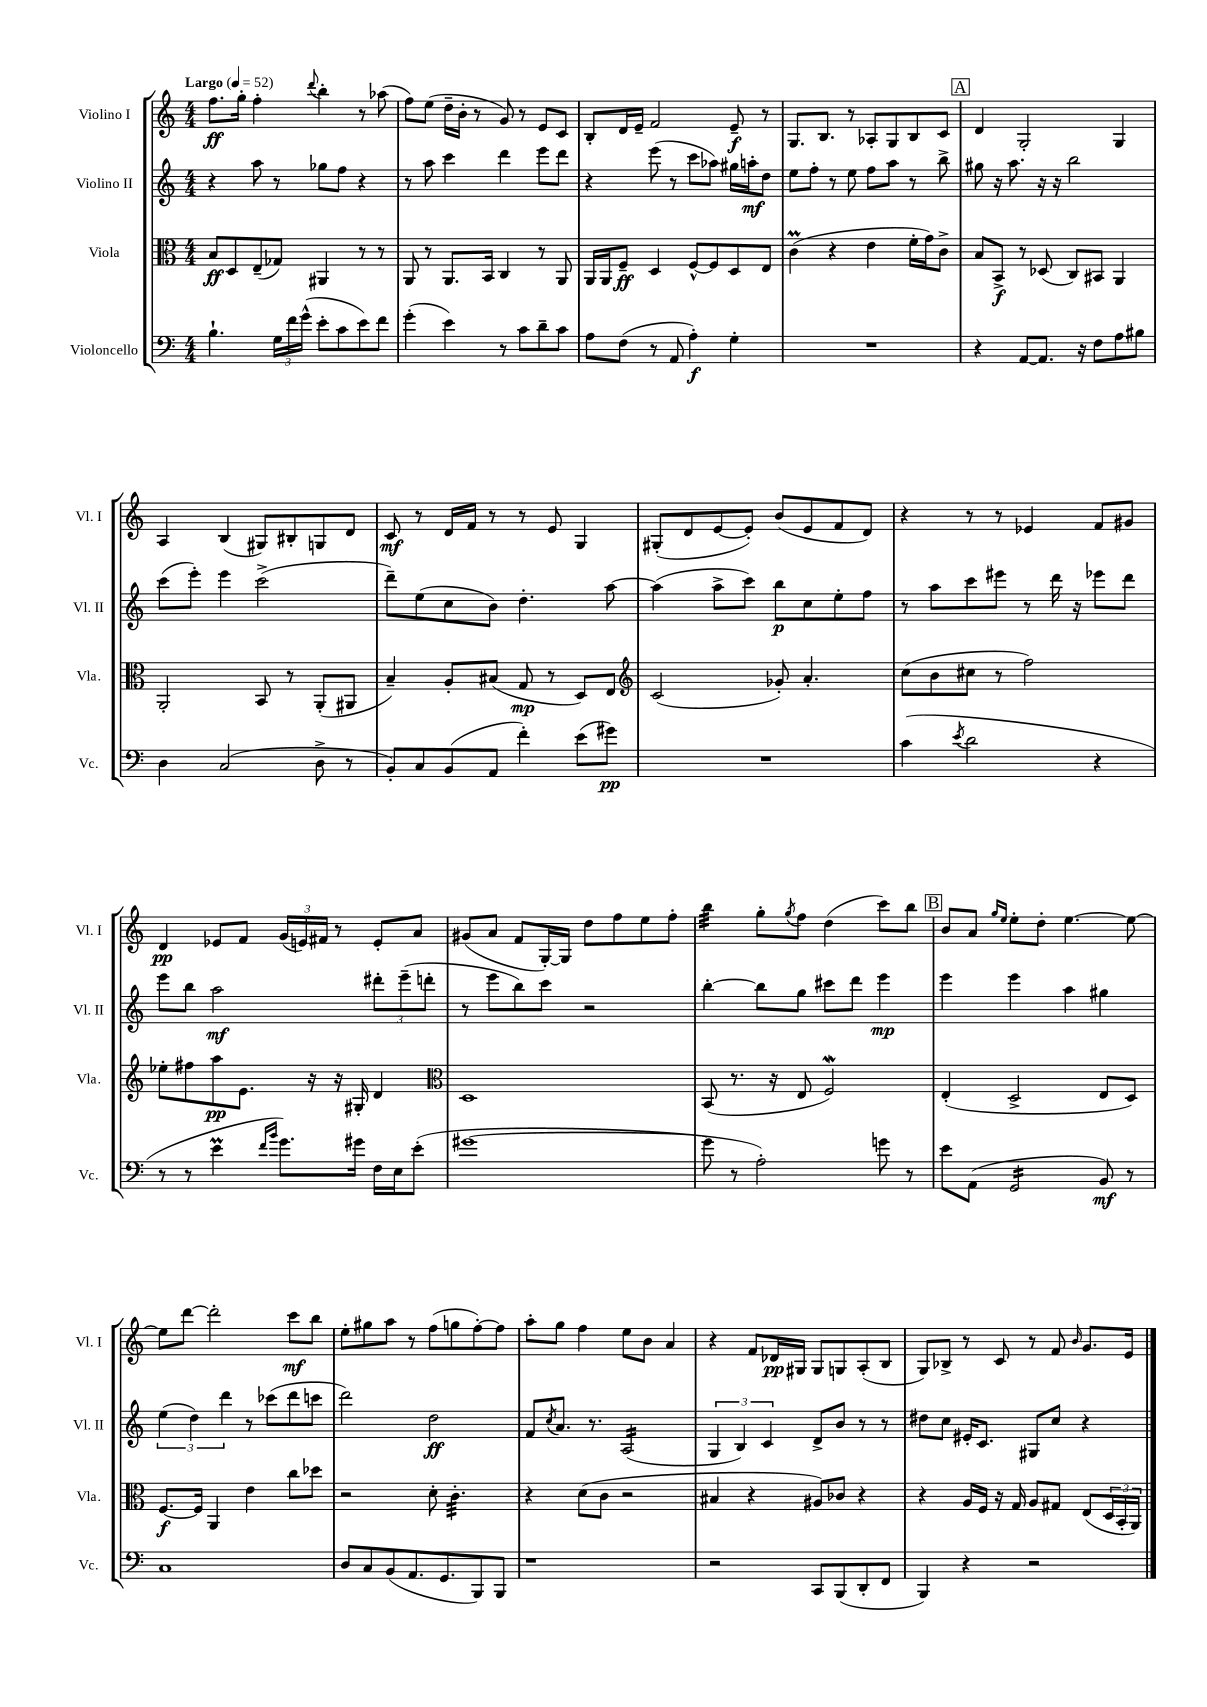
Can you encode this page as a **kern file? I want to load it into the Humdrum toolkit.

**kern	**kern	**kern	**kern
*staff4	*staff3	*staff2	*staff1
*clefF4	*clefC3	*clefG2	*clefG2
*k[]	*k[]	*k[]	*k[]
*M4/4	*M4/4	*M4/4	*M4/4
*MM52	*MM52	*MM52	*MM52
4.B`	8B	4r	8.ff
.	8D	.	.
.	.	.	16gg'
.	(8E~	8aa	4ff'
24G	8G-)	8r	.
24f	.	.	.
(24g^^	.	.	.
.	.	.	8qqddd
8e'	4AA#	8gg-	4bb'
8c	.	8ff	.
8e)	8r	4r	8r
8f	8r	.	(8aa-
=	=	=	=
(4g'	8AA	8r	8ff)
.	8r	8aa	(8ee
4e)	8.AA	4ccc	16dd~
.	.	.	16b'
.	.	.	8r
.	16BB	.	.
8r	4C	4ddd	8g)
8c	.	.	8r
8d~	8r	8eee	8e
8c	8AA	8ddd	8c
=	=	=	=
8A	16AA	4r	8B'
.	16AA	.	.
(8F	8F~	.	16d
.	.	.	16e~
8r	4D	(8eee	2f
8AA	.	8r	.
4A')	[8F^^	8ccc	.
.	8F]	8aa-)	.
4G'	8D	16gg#	8e~
.	.	16aa'	.
.	8E	8dd	8r
=	=	=	=
1r	(4c	8ee	8.G
.	.	8ff'	.
.	.	.	8.B
.	4r	8r	.
.	.	8ee	8r
.	4e	8ff	8A-'
.	.	8aa	8G
.	16f'	8r	8B
.	16g)	.	.
.	8c^	8bb^	8c
=	=	=	=
4r	8B	8gg#	4d
.	8BB^	16r	.
.	.	8.aa	.
[8AA	8r	.	2G'
8.AA]	(8D-	16r	.
.	.	16r	.
.	8C)	2bb	.
16r	.	.	.
8F	8BB#	.	.
8A	4AA	.	4G
8B#	.	.	.
=	=	=	=
4D	2AA'	(8ccc	4A
.	.	8eee')	.
(2C	.	4eee	(4B
.	8BB	(2ccc^	8G#)
.	8r	.	8B#'
8D^	(8AA'	.	8G
8r	8AA#	.	8d
=	=	=	=
8BB')	4B~)	8ddd~)	8c
8C	.	(8ee	8r
(8BB	8A'	8cc	16d
.	.	.	16f
8AA	(8B#	8b)	8r
4f')	8G	4.dd'	8r
.	8r	.	8e
(8e	8D)	.	4G
8g#)	8E	[8aa	.
=	=	=	=
*	*clefG2	*	*
1r	(2c	(4aa]	(8G#'
.	.	.	8d
.	.	8aa^	[8e
.	.	8ccc)	8e'])
.	8g-')	8bb	(8b
.	4.a'	8cc	8e
.	.	8ee'	8f
.	.	8ff	8d)
=	=	=	=
(4c	(8cc	8r	4r
.	8b	8aa	.
8qe	.	.	.
2d	8cc#	8ccc	8r
.	8r	8eee#	8r
.	2ff)	8r	4e-
.	.	16ddd	.
.	.	16r	.
4r	.	8eee-	8f
.	.	8ddd	8g#
=	=	=	=
8r	8ee-'	8eee	4d
8r	8ff#	8bb	.
4e	8aa	2aa	8e-
.	8.e	.	8f
16qqf	.	.	.
16qqb	.	.	.
8.g)	.	.	(24g
.	.	.	24e)
.	16r	.	.
.	.	.	24f#
.	16r	.	8r
16g#	16G#'	.	.
16F	4d	12ddd#'	8e'
16E	.	.	.
.	.	(12eee~	.
(8e'	.	.	8a
.	.	12ddd'	.
=	=	=	=
*	*clefC3	*	*
[1g#	1D	8r	(8g#
.	.	8eee	8a
.	.	8bb)	8f
.	.	8ccc	[16G')
.	.	.	16G]
.	.	2r	8dd
.	.	.	8ff
.	.	.	8ee
.	.	.	8ff'
=	=	=	=
8g#]	(8BB	[4bb'	4bb
8r	8.r	.	.
2A')	.	8bb]	8gg'
.	16r	.	.
.	.	.	8qgg
.	8E	8gg	8ff
.	2F)	8ccc#	(4dd
.	.	8ddd	.
8g	.	4eee	8ccc)
8r	.	.	8bb
=	=	=	=
8e	(4E'	4eee	8b
(8AA	.	.	8a
.	.	.	16qqgg
.	.	.	16qqee
2GG	2D^	4eee	8ee'
.	.	.	8dd'
.	.	4aa	[4.ee
8BB)	8E	4gg#	.
8r	8D)	.	8ee_
=	=	=	=
1C	[8.F	(6ee	8ee]
.	.	.	[8ddd
.	.	6dd)	.
.	16F]	.	.
.	4AA	.	2ddd']
.	.	6ddd	.
.	4e	8r	.
.	.	(8ccc-	.
.	8cc	8ddd	8ccc
.	8dd-	8ccc	8bb
=	=	=	=
8D	2r	2ddd)	8ee'
8C	.	.	8gg#
(8BB	.	.	8aa
8.AA	.	.	8r
.	8d'	2dd	(8ff
8.GG	.	.	.
.	4.c'	.	8gg
8BBB)	.	.	[8ff')
8BBB	.	.	8ff]
=	=	=	=
1r	4r	8f	8aa'
.	.	8qcc	.
.	.	8.a	8gg
.	(8d	.	4ff
.	.	8.r	.
.	8c	.	.
.	2r	(2A	8ee
.	.	.	8b
.	.	.	4a
=	=	=	=
2r	4B#	6G	4r
.	.	6B)	.
.	4r	.	8f
.	.	6c	.
.	.	.	16d-
.	.	.	16G#
8CC	8A#)	8d^	8G#
(8BBB	8c-	8b	8G
8DD'	4r	8r	(8A'
8FF	.	8r	8B
=	=	=	=
4BBB)	4r	8dd#	8G)
.	.	8cc	8B-^
4r	16A	16e#'	8r
.	16F	8.c	.
.	16r	.	8c
.	16G	.	.
2r	8A	8G#	8r
.	8G#	8cc	8f
.	.	.	16qqb
.	(8E	4r	8.g
.	24D	.	.
.	24BB'	.	.
.	.	.	16e
.	24AA)	.	.
==	==	==	==
*-	*-	*-	*-
